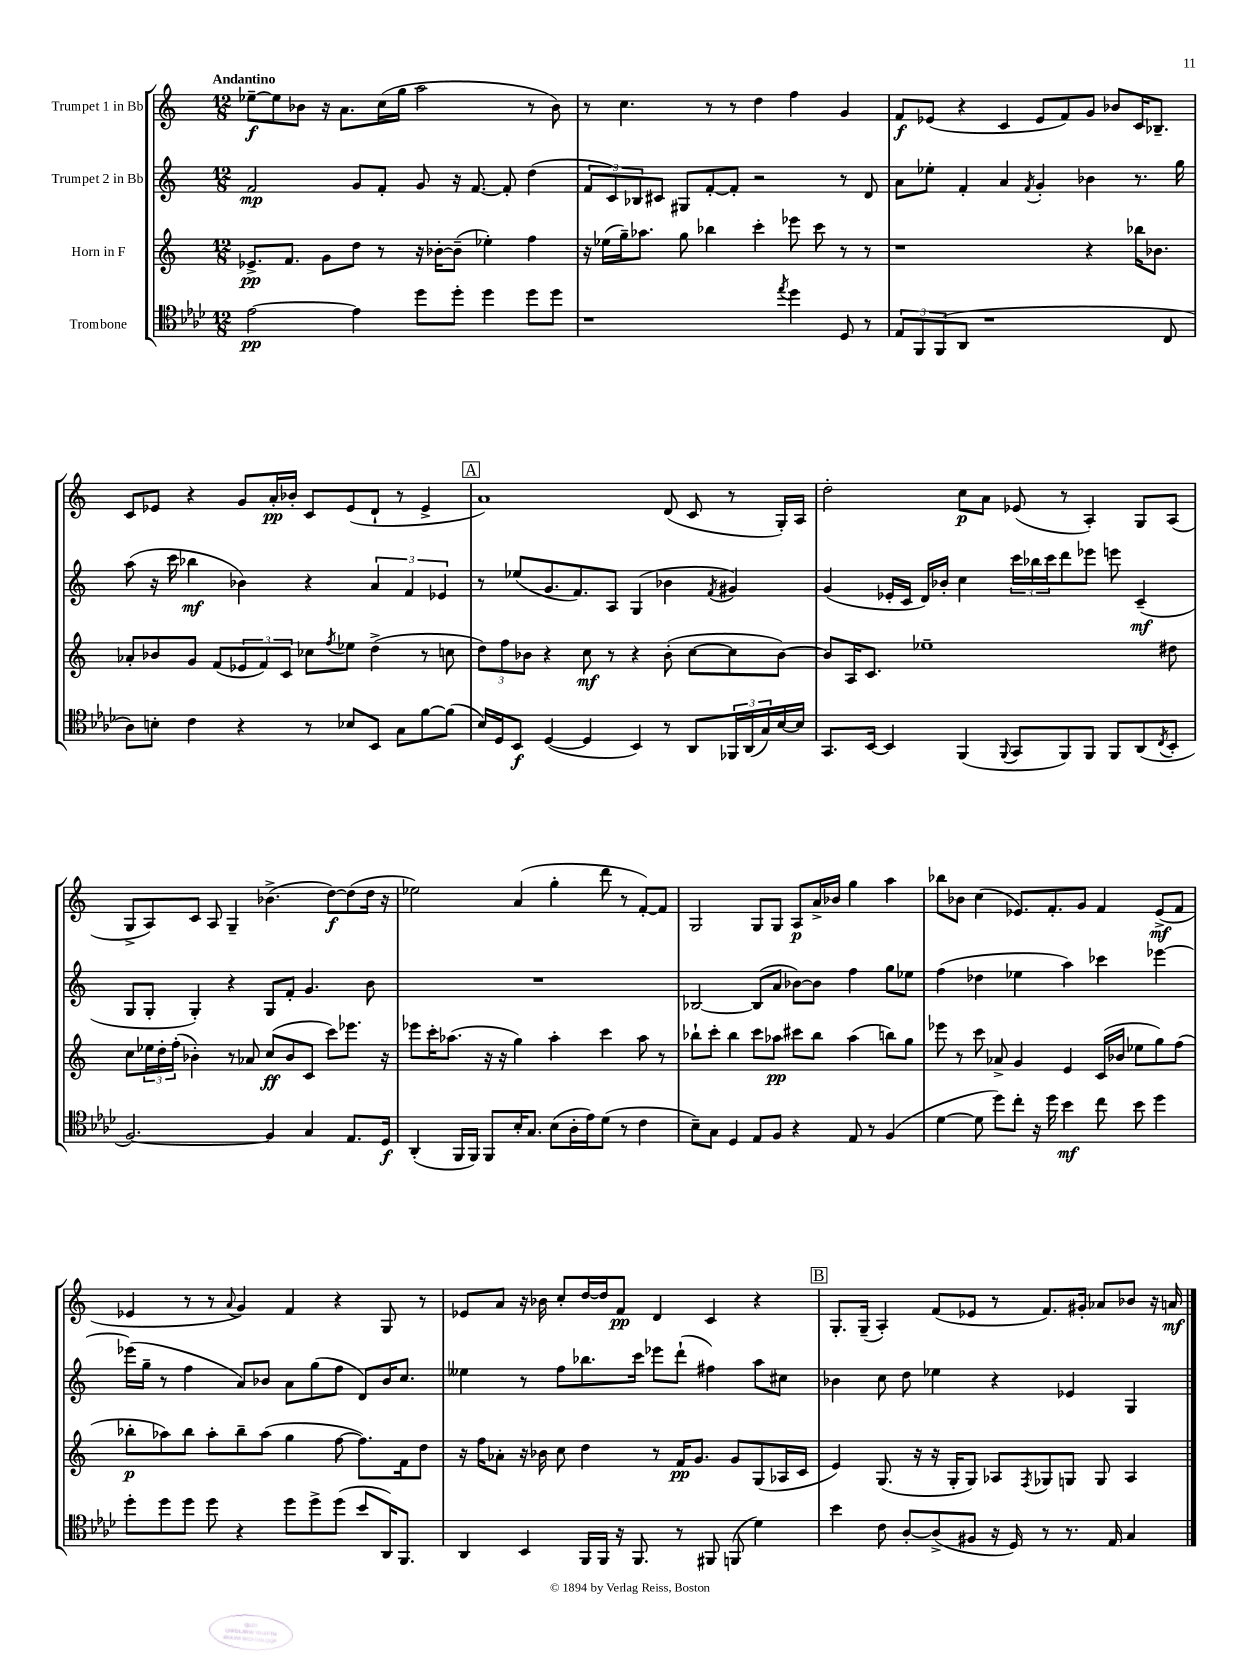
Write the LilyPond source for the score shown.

<<
\new StaffGroup <<
\new Staff = "s0" \with { instrumentName = "Trumpet 1 in Bb" } {
    \clef treble \key c \major \numericTimeSignature \time 12/8 \tempo "Andantino"
    ees''8~--\f ees''8 bes'8 r16 a'8. c''16( g''16 a''2 r8 bes'8) |
    r8 c''4. r8 r8 d''4 f''4 g'4 |
    f'8\f ees'8( r4 c'4 ees'8 f'8) g'8 bes'8 c'16 bes8.-- |
    c'8 ees'8 r4 g'8 a'16-.\pp bes'16-. c'8 ees'8( d'8-! r8 ees'4-> |
    \mark \markup { \box "A" } a'1) d'8( c'8 r8 g16-.) a16 |
    d''2-. c''8\p a'8 ees'8( r8 a4-.) g8 a8( |
    g8-> a8) c'8 a8 g4-- bes'4.->( d''8~\f) d''8( d''16 r16 |
    ees''2) a'4( g''4-. d'''8 r8 f'8~-.) f'8 |
    g2 g8 g8 a8\p a'16-> bes'16 g''4 a''4 |
    bes''8 bes'8 c''4( ees'8.) f'8.-. g'8 f'4 ees'8->\mf( f'8 |
    ees'4 r8 r8 \appoggiatura { a'8 } g'4) f'4 r4 g8 r8 |
    ees'8 a'8 r16 bes'16 c''8-. d''16~ d''16 f'8\pp d'4 c'4 r4 |
    \mark \markup { \box "B" } g8.-. g16--( a4-.) f'8( ees'8 r8 f'8.) gis'16-. aes'8 bes'8 r16 a'16\mf \bar "|." |
}
\new Staff = "s1" \with { instrumentName = "Trumpet 2 in Bb" } {
    \clef treble \key c \major \numericTimeSignature \time 12/8
    f'2\mp g'8 f'8-. g'8 r16 f'8.~ f'8-. d''4( |
    \tuplet 3/2 { f'8 c'8) bes8 } cis'8 gis8 f'8~-. f'8-. r2 r8 d'8 |
    a'8 ees''8-. f'4-. a'4 \acciaccatura { f'8 } g'4-. bes'4 r8. g''16 |
    a''8( r16 c'''16 bes''4\mf bes'4) r4 \tuplet 3/2 { a'4 f'4 ees'4 } |
    \mark \markup { \box "A" } r8 ees''8( g'8. f'8.) a8 g4( bes'4 \acciaccatura { f'8 } gis'4) |
    g'4( ees'16-. c'16 d'16) bes'16-. c''4 \tuplet 3/2 { c'''16 bes''16 c'''16 } d'''8 ees'''8 e'''8 c'4--\mf( |
    g8 g8-. g4-.) r4 g8 f'8-. g'4. b'8 |
    R1. |
    bes2~ bes8( a'8 bes'8~) bes'8 f''4 g''8 ees''8 |
    f''4( des''4 ees''4 a''4) ces'''4 ees'''4~ |
    ees'''16( g''16-- r8 f''4 a'8) bes'8 a'8 g''8( f''8 d'8) bes'16 c''8. |
    eeses''4 r8 f''8 bes''8. c'''16 ees'''8 d'''8-!( fis''4) a''8 cis''8 |
    \mark \markup { \box "B" } bes'4 c''8 d''8 ees''4 r4 ees'4 g4 \bar "|." |
}
\new Staff = "s2" \with { instrumentName = "Horn in F" } {
    \clef treble \key c \major \numericTimeSignature \time 12/8
    ees'8.->\pp f'8. g'8 d''8 r8 r16 bes'16~-. bes'8--( ees''4-.) f''4 |
    r16 ees''16( g''16--) aes''8. g''8 bes''4 c'''4-. ees'''8 c'''8 r8 r8 |
    r1 r4 bes''16 bes'8. |
    aes'8-. bes'8 g'8 f'8( \tuplet 3/2 { ees'8 f'8) c'8 } ces''8 \acciaccatura { f''8 } ees''8 d''4->( r8 c''8 |
    \mark \markup { \box "A" } \tuplet 3/2 { d''8) f''8 bes'8 } r4 c''8\mf r8 r4 bes'8-.( c''8~ c''8 bes'8~) |
    bes'8 a16 c'8. ees''1-- dis''8 |
    c''8 \tuplet 3/2 { ees''16 d''16-. f''16-.( } bes'4-.) r8 aes'8 c''8\ff( bes'8 c'8 c'''8) ees'''8. r16 |
    ees'''8 c'''16-. aes''8.( r16 r16 g''4) aes''4-. c'''4 aes''8 r8 |
    bes''8-! c'''8-. bes''4 c'''8 aes''8\pp cis'''8 bes''8 aes''4( b''8) g''8 |
    ees'''8 r8 c'''8 aes'8-> g'4 e'4 c'16( bes'16 ees''8 g''8) f''8( |
    bes''8-.\p aes''8) bes''8 aes''8-. bes''8-- aes''8( g''4 f''8~ f''8.) f'16 d''8 |
    r16 f''16 aes'8-. r16 bes'16 c''8 d''4 r8 f'16\pp g'8. g'8 g8( aes16 c'16 |
    \mark \markup { \box "B" } e'4) g8.( r16 r16 g16-. g8) aes8 \acciaccatura { f8 } ges8 g8 g8 aes4 \bar "|." |
}
\new Staff = "s3" \with { instrumentName = "Trombone" } {
    \clef tenor \key aes \major \numericTimeSignature \time 12/8
    ees'2~\pp ees'4 des''8 des''8-. des''4 des''8 des''8 |
    r1 \acciaccatura { ees''8 } des''4 des8 r8 |
    \tuplet 3/2 { ees8 f,8 f,8( } aes,8 r1 c8 |
    aes8) b8-. c'4 r4 r8 bes8 bes,8 g8 f'8~ f'8( |
    \mark \markup { \box "A" } bes16) des16 bes,8\f des4~( des4 bes,4) r8 aes,8 \tuplet 3/2 { fes,16 aes,16( g16) } bes16~ bes16 |
    g,8. bes,16~ bes,4 f,4( \appoggiatura { f,8 } g,8 f,8) f,8 f,8 aes,8( \acciaccatura { c8 } bes,8-. |
    f2.~) f4 g4 ees8. des16\f |
    aes,4-.( f,16 f,16) f,8 bes16-. g8. bes8( aes16-. ees'16) des'8( r8 c'4 |
    bes8--) g8 des4 ees8 f8 r4 ees8 r8 f4( |
    des'4~ des'8 des''8) c''8-. r16 des''16 bes'4\mf c''8 bes'8 des''4 |
    des''8-. des''8 des''8 des''8 r4 des''8 des''8-> des''8( bes'8 aes,16) f,8. |
    aes,4 bes,4 f,16 f,16 r16 f,8. r8 fis,8 f,8( des'4) |
    \mark \markup { \box "B" } bes'4 c'8 aes8~-. aes8->( fis8 r16 des16) r8 r8. ees16 g4 \bar "|." |
}
>>
>>
\layout { \context { \Score \remove "Bar_number_engraver" } }
